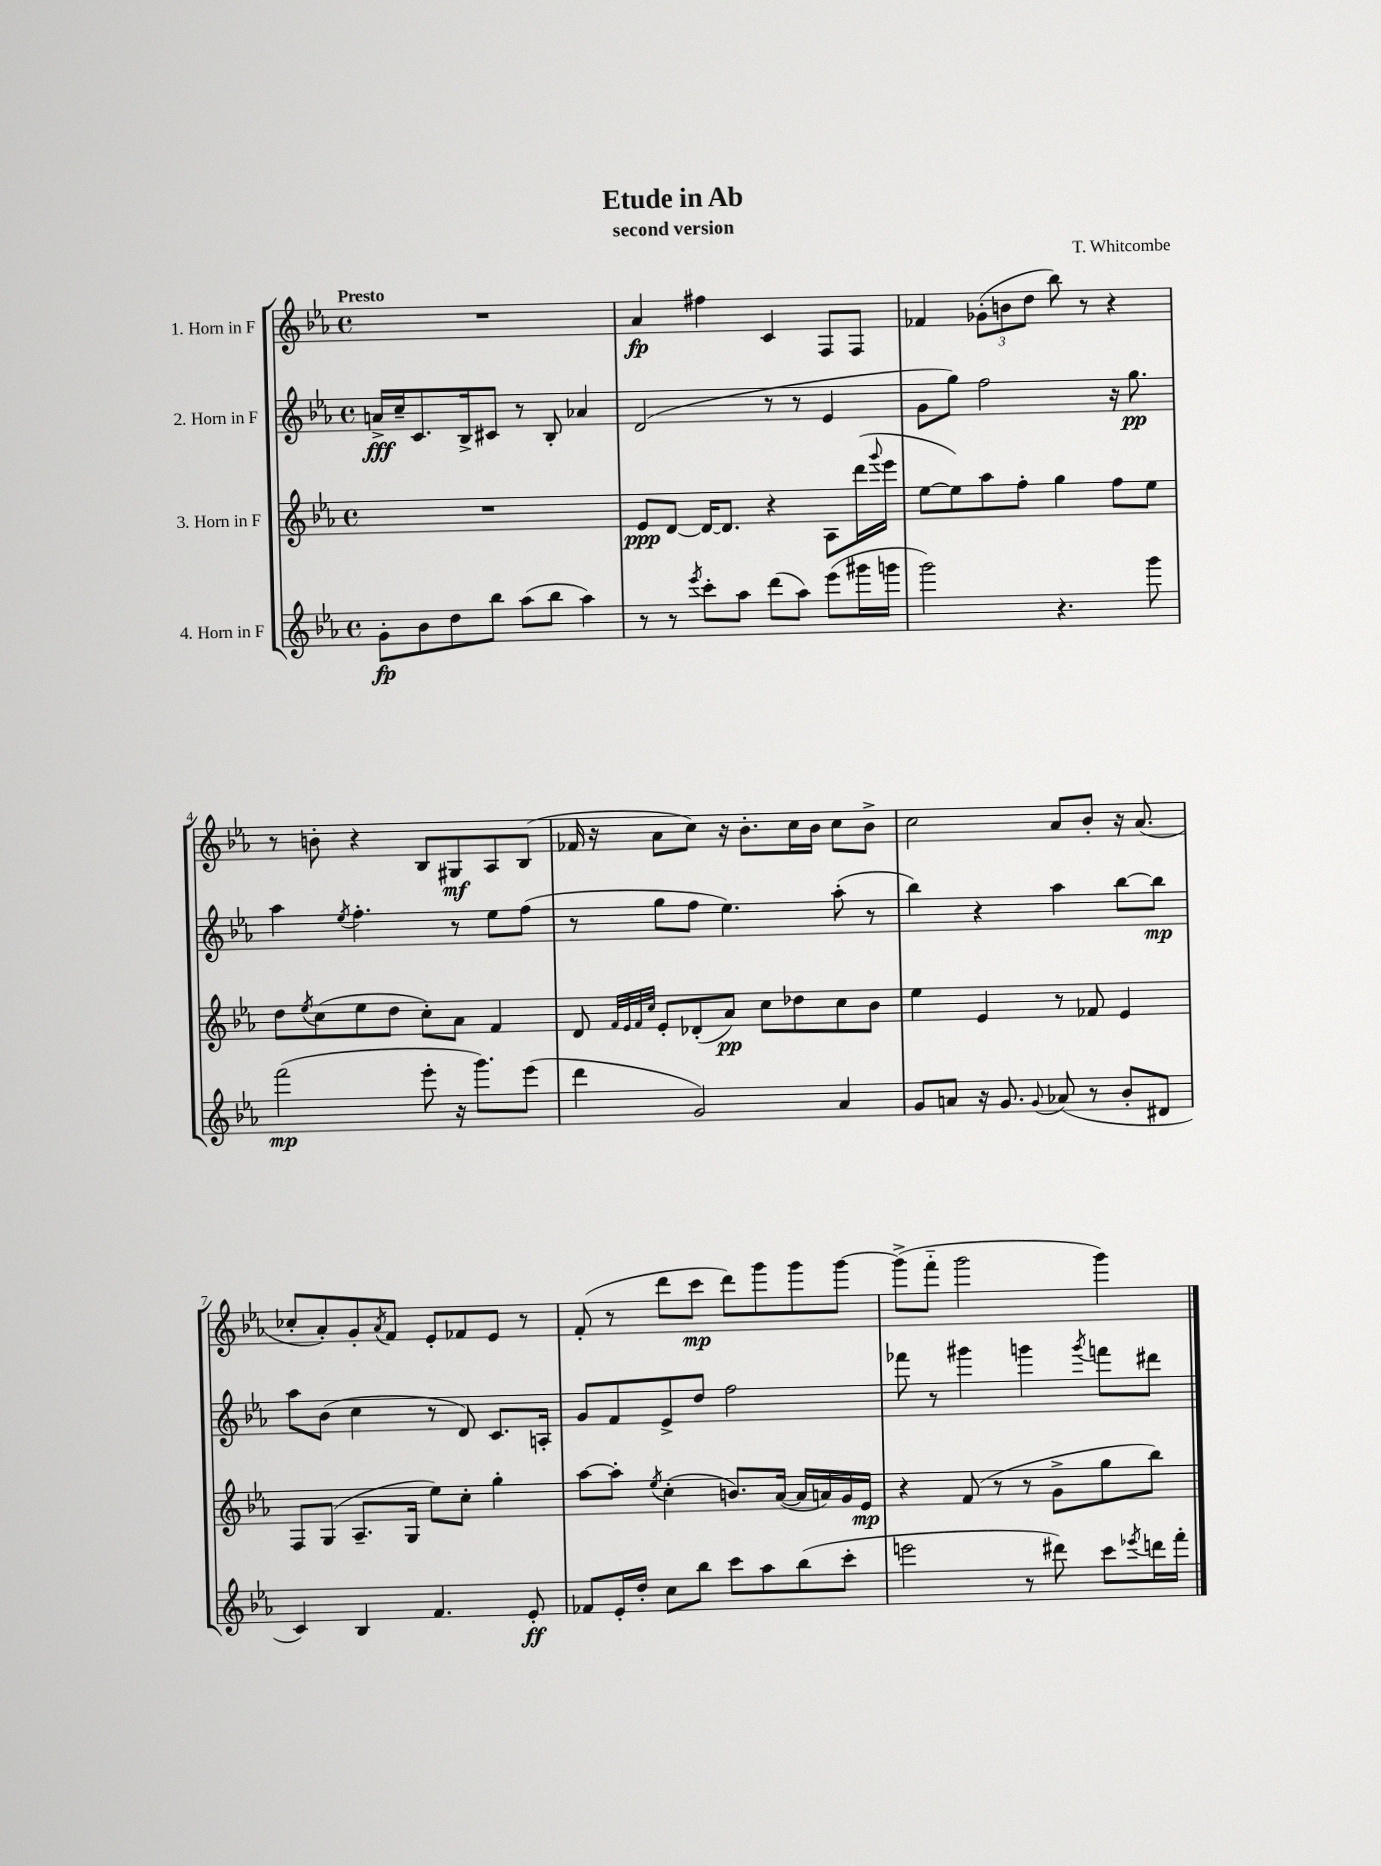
\header { title = "Etude in Ab" composer = "T. Whitcombe" subtitle = "second version" }
<<
\new StaffGroup <<
\new Staff = "s0" \with { instrumentName = "1. Horn in F" } {
    \clef treble \key ees \major \defaultTimeSignature \time 4/4 \tempo "Presto"
    R1 |
    aes'4\fp fis''4 c'4 f8 f8 |
    fes'4 \tuplet 3/2 { ges'8-.( b'8 d''8 } bes''8) r8 r4 |
    r8 b'8-. r4 bes8 gis8\mf aes8 bes8( |
    fes'16 r16 aes'8 c''8) r16 bes'8.-. c''16 bes'16 c''8 bes'8-> |
    c''2 aes'8 bes'8-. r16 aes'8.( |
    ces''8-. aes'8-.) g'8-. \acciaccatura { aes'8 } f'8 ees'8-. fes'8 ees'8 r8 |
    f'8-.( r8 d'''8 c'''8\mp d'''8) g'''8 g'''8 g'''8~ |
    g'''8->( f'''8-_ g'''2 g'''4) \bar "|." |
}
\new Staff = "s1" \with { instrumentName = "2. Horn in F" } {
    \clef treble \key ees \major \defaultTimeSignature \time 4/4
    a'16->\fff c''16-- c'8. bes16-> cis'8 r8 bes8-. aes'4 |
    d'2( r8 r8 ees'4 |
    g'8 g''8) f''2 r16 g''8.\pp |
    aes''4 \acciaccatura { ees''8 } f''4.-. r8 ees''8 f''8( |
    r8 g''8 f''8 ees''4.) aes''8-.( r8 |
    bes''4) r4 aes''4 bes''8~ bes''8\mp |
    aes''8 bes'8( c''4 r8 d'8) c'8. a16-. |
    g'8 f'8 ees'8-> d''8 f''2 |
    fes'''8 r8 gis'''4 g'''4 \acciaccatura { g'''8 } f'''8 dis'''8 \bar "|." |
}
\new Staff = "s2" \with { instrumentName = "3. Horn in F" } {
    \clef treble \key ees \major \defaultTimeSignature \time 4/4
    R1 |
    ees'8\ppp d'8~ d'16~ d'8. r4 aes8 d'''16( \appoggiatura { g'''8 } ees'''16 |
    ees''8~ ees''8) aes''8 f''8-. g''4 f''8 ees''8 |
    d''8 \acciaccatura { ees''8 } c''8( ees''8 d''8 c''8-.) aes'8 f'4 |
    d'8 \grace { f'32 ees'32 f'32 c''32 } ees'8-. des'8-.( aes'8\pp) c''8 des''8 c''8 bes'8 |
    ees''4 ees'4 r8 fes'8 ees'4 |
    f8 g8( aes8.-- g16 ees''8) c''8-. g''4-. |
    aes''8~ aes''8-. \acciaccatura { ees''8 } c''4-.( b'8.) aes'16~( aes'16 a'16) g'16 ees'16\mp |
    r4 f'8( r8 r8 g'8-> g''8 bes''8) \bar "|." |
}
\new Staff = "s3" \with { instrumentName = "4. Horn in F" } {
    \clef treble \key ees \major \defaultTimeSignature \time 4/4
    g'8-.\fp bes'8 d''8 bes''8 aes''8( bes''8 aes''4) |
    r8 r8 \acciaccatura { ees'''8 } c'''8-. aes''8 d'''8( aes''8) ees'''8( gis'''16 g'''16 |
    g'''2) r4. g'''8 |
    f'''2\mp( ees'''8-. r16 g'''8.) ees'''8( |
    d'''4 g'2) aes'4 |
    g'8 a'8 r16 g'8. \appoggiatura { g'8 } aes'8( r8 bes'8-. dis'8 |
    c'4) bes4 f'4. ees'8-.\ff |
    fes'8 ees'16-. d''16-. c''8 bes''8 c'''8 aes''8 bes''8( c'''8-. |
    e'''2 r8 dis'''8) c'''8 \acciaccatura { ees'''8 } d'''16 f'''16-. \bar "|." |
}
>>
>>
